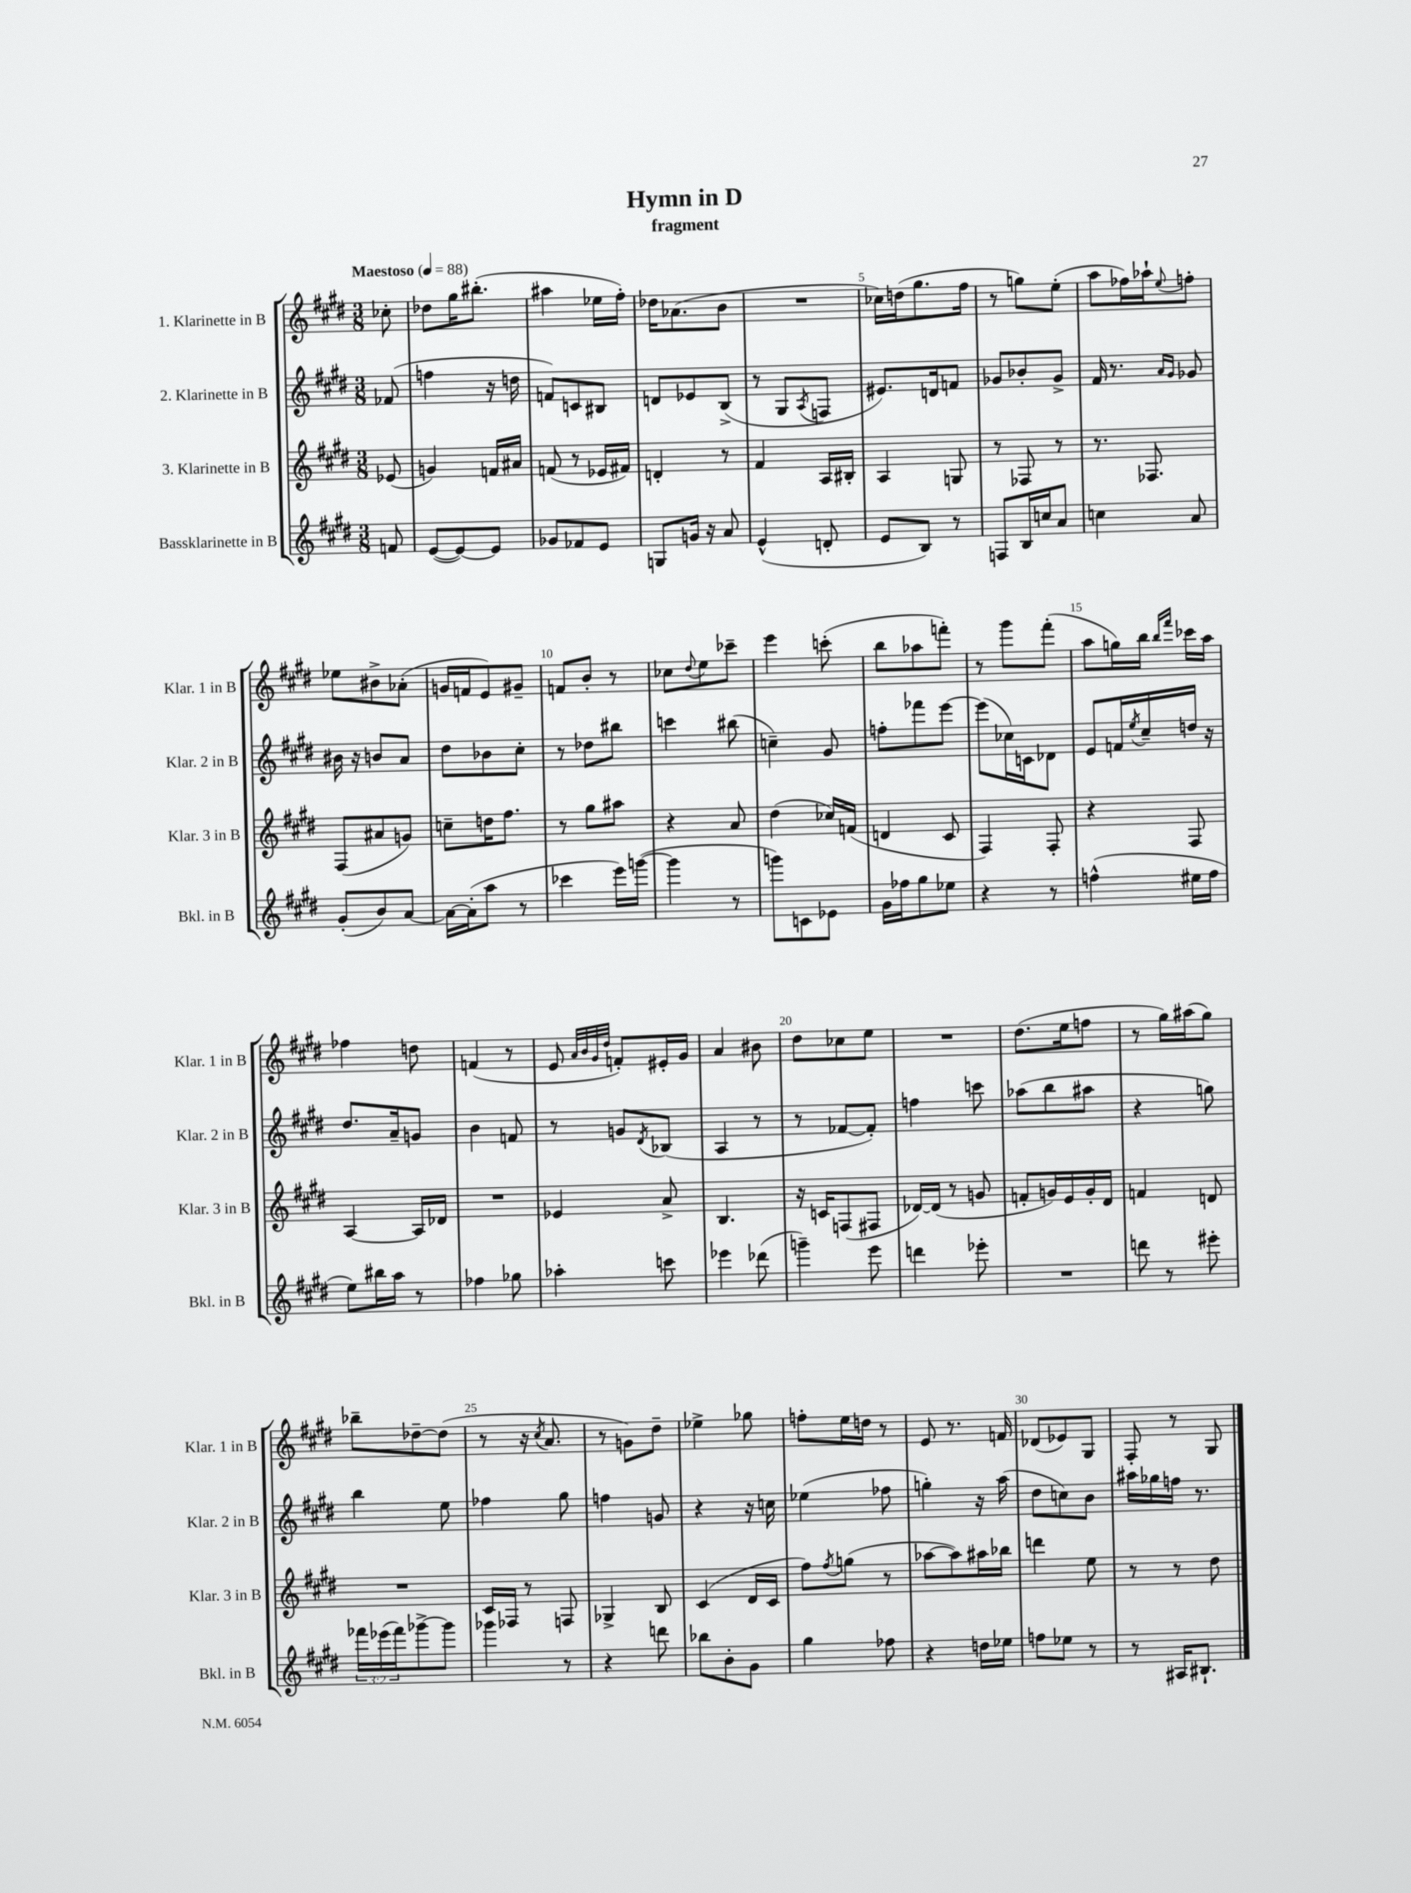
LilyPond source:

\header { title = "Hymn in D" subtitle = "fragment" }
<<
\new StaffGroup <<
\new Staff = "s0" \with { instrumentName = "1. Klarinette in B" shortInstrumentName = "Klar. 1 in B" } {
    \clef treble \key e \major \numericTimeSignature \time 3/8 \partial 8 \tempo "Maestoso" 4 = 88
    ces''8-. |
    des''8 gis''16 bis''8.-.( |
    ais''4 ees''16 fis''16-.) |
    des''16 aes'8.( b'8 |
    R4. |
    ces''16) d''16( gis''8. fis''16 |
    r8 g''8) e''8-.( |
    a''8 fes''16) aes''16-! \appoggiatura { e''8 } f''8-. |
    ees''8 bis'8-> aes'8-.( |
    g'16 f'16 e'8) gis'8-- |
    f'8 b'8-. r8 |
    ces''8 \appoggiatura { dis''8 } e''8 ces'''8-- |
    e'''4 c'''8-.( |
    b''8 aes''8 f'''8-.) |
    r8 gis'''8 fis'''8-.( |
    a''8 g''16) b''16 \grace { b''16 fis'''16 } ces'''16 a''16 |
    fes''4 d''8 |
    f'4( r8 |
    e'8 \grace { a'32 b'32 gis'32 dis''32 } f'8-.) eis'16-. gis'16 |
    a'4 bis'8 |
    dis''8 ces''8 e''8 |
    R4. |
    dis''8.( e''16 f''8 |
    r8 gis''16) ais''16( gis''8) |
    bes''8-- des''8~-- des''8( |
    r8 r16 \acciaccatura { cis''8 } a'8. |
    r8 g'8) dis''8-- |
    ees''4-> ges''8 |
    f''8-. e''16 d''16 r8 |
    e'8 r8. f'16 |
    des'8( ees'8) gis8 |
    fis8-. r8 gis8 \bar "|." |
}
\new Staff = "s1" \with { instrumentName = "2. Klarinette in B" shortInstrumentName = "Klar. 2 in B" } {
    \clef treble \key e \major \numericTimeSignature \time 3/8 \partial 8
    fes'8( |
    f''4 r16 d''16 |
    f'8) c'8 bis8 |
    d'8 ees'8 b8->( |
    r8 gis8 \acciaccatura { a8 } f8 |
    eis'8.) d'16 f'8 |
    ges'8 bes'8-. ges'8-> |
    fis'16 r8. \grace { a'16 gis'16 } ges'8 |
    bis'16 r16 b'8 a'8 |
    dis''8 bes'8 cis''8-. |
    r8 des''8 bis''8 |
    c'''4 bis''8( |
    c''4--) gis'8 |
    f''8-. fes'''8 e'''8~ |
    e'''8( ces''16) c'16 des'8 |
    e'8 f'16 \acciaccatura { e''8 } cis''16-- d''16 r16 |
    dis''8. a'16-- g'8 |
    b'4 f'8 |
    r8 g'8 \acciaccatura { dis'8 } bes8( |
    a4 r8 |
    r8 fes'8~ fes'8-.) |
    f''4 c'''8 |
    aes''8( b''8 ais''8 |
    r4 g''8) |
    b''4 e''8 |
    fes''4 gis''8 |
    f''4 g'8 |
    r4 r16 c''16 |
    ees''4( fes''8 |
    g''4-.) r16 a''16( |
    dis''8 c''8) b'8 |
    ais''16 ges''16 f''16 r8. \bar "|." |
}
\new Staff = "s2" \with { instrumentName = "3. Klarinette in B" shortInstrumentName = "Klar. 3 in B" } {
    \clef treble \key e \major \numericTimeSignature \time 3/8 \partial 8
    ees'8( |
    g'4) f'16 ais'16 |
    f'8( r8 ees'16 fis'16) |
    d'4-. r8 |
    fis'4 a16 bis16-. |
    a4 g8 |
    r8 fes8 r8 |
    r8. fes8. |
    fis8( ais'8 g'8) |
    c''8-- d''16 fis''8. |
    r8 gis''8 ais''8 |
    r4 a'8 |
    dis''4( ces''16) f'16( |
    d'4 cis'8 |
    fis4) fis8-. |
    r4 fis8 |
    a4~ a16 des'16 |
    R4. |
    ees'4 a'8-> |
    b4. |
    r16 c'16 f8( fis8 |
    des'16~) des'16( r8 g'8 |
    f'8-. g'16) e'16 g'16-. dis'16 |
    f'4 d'8 |
    R4. |
    cis'16 fes16 r8 f8 |
    ges4-> b8 |
    cis'4( dis'16 cis'16 |
    fis''8) \acciaccatura { fis''8 } g''8( r8 |
    aes''8~ aes''8) ais''16 bes''16 |
    d'''4 e''8 |
    r8 r8 dis''8 \bar "|." |
}
\new Staff = "s3" \with { instrumentName = "Bassklarinette in B" shortInstrumentName = "Bkl. in B" } {
    \clef treble \key e \major \numericTimeSignature \time 3/8 \override Staff.TupletNumber.text = #tuplet-number::calc-fraction-text \partial 8
    f'8 |
    e'8~( e'8~) e'8 |
    ges'8 fes'8 e'8 |
    g8 g'16 r16 a'8 |
    e'4-^( d'8-. |
    e'8 b8) r8 |
    f8 b16 c''16 a'8 |
    c''4 a'8 |
    gis'8-.( b'8) a'8~ |
    a'16~ a'16-.( a''8 r8 |
    ces'''4 e'''16) g'''16~( |
    g'''4 r8 |
    g'''8) c'8 ees'8 |
    gis'16 fes''16 gis''8 ees''8 |
    r4 r8 |
    f''4-^( eis''16 f''16 |
    e''8) bis''16 a''16 r8 |
    fes''4 ges''8 |
    aes''4-. c'''8 |
    ees'''4 des'''8( |
    g'''4--) e'''8 |
    d'''4 ees'''8-. |
    R4. |
    d'''8 r8 eis'''8-. |
    \tuplet 3/2 { fes'''16 ees'''16( fes'''16) } ges'''8~-> ges'''8 |
    ges'''4 r8 |
    r4 d'''8 |
    bes''8 b'8-. gis'8 |
    gis''4 fes''8 |
    r4 d''16 ees''16 |
    f''8 ees''8 r8 |
    r8 ais16 bis8.-! \bar "|." |
}
>>
>>
\layout { \context { \Score \override BarNumber.break-visibility = ##(#f #t #t) barNumberVisibility = #(every-nth-bar-number-visible 5) } }
